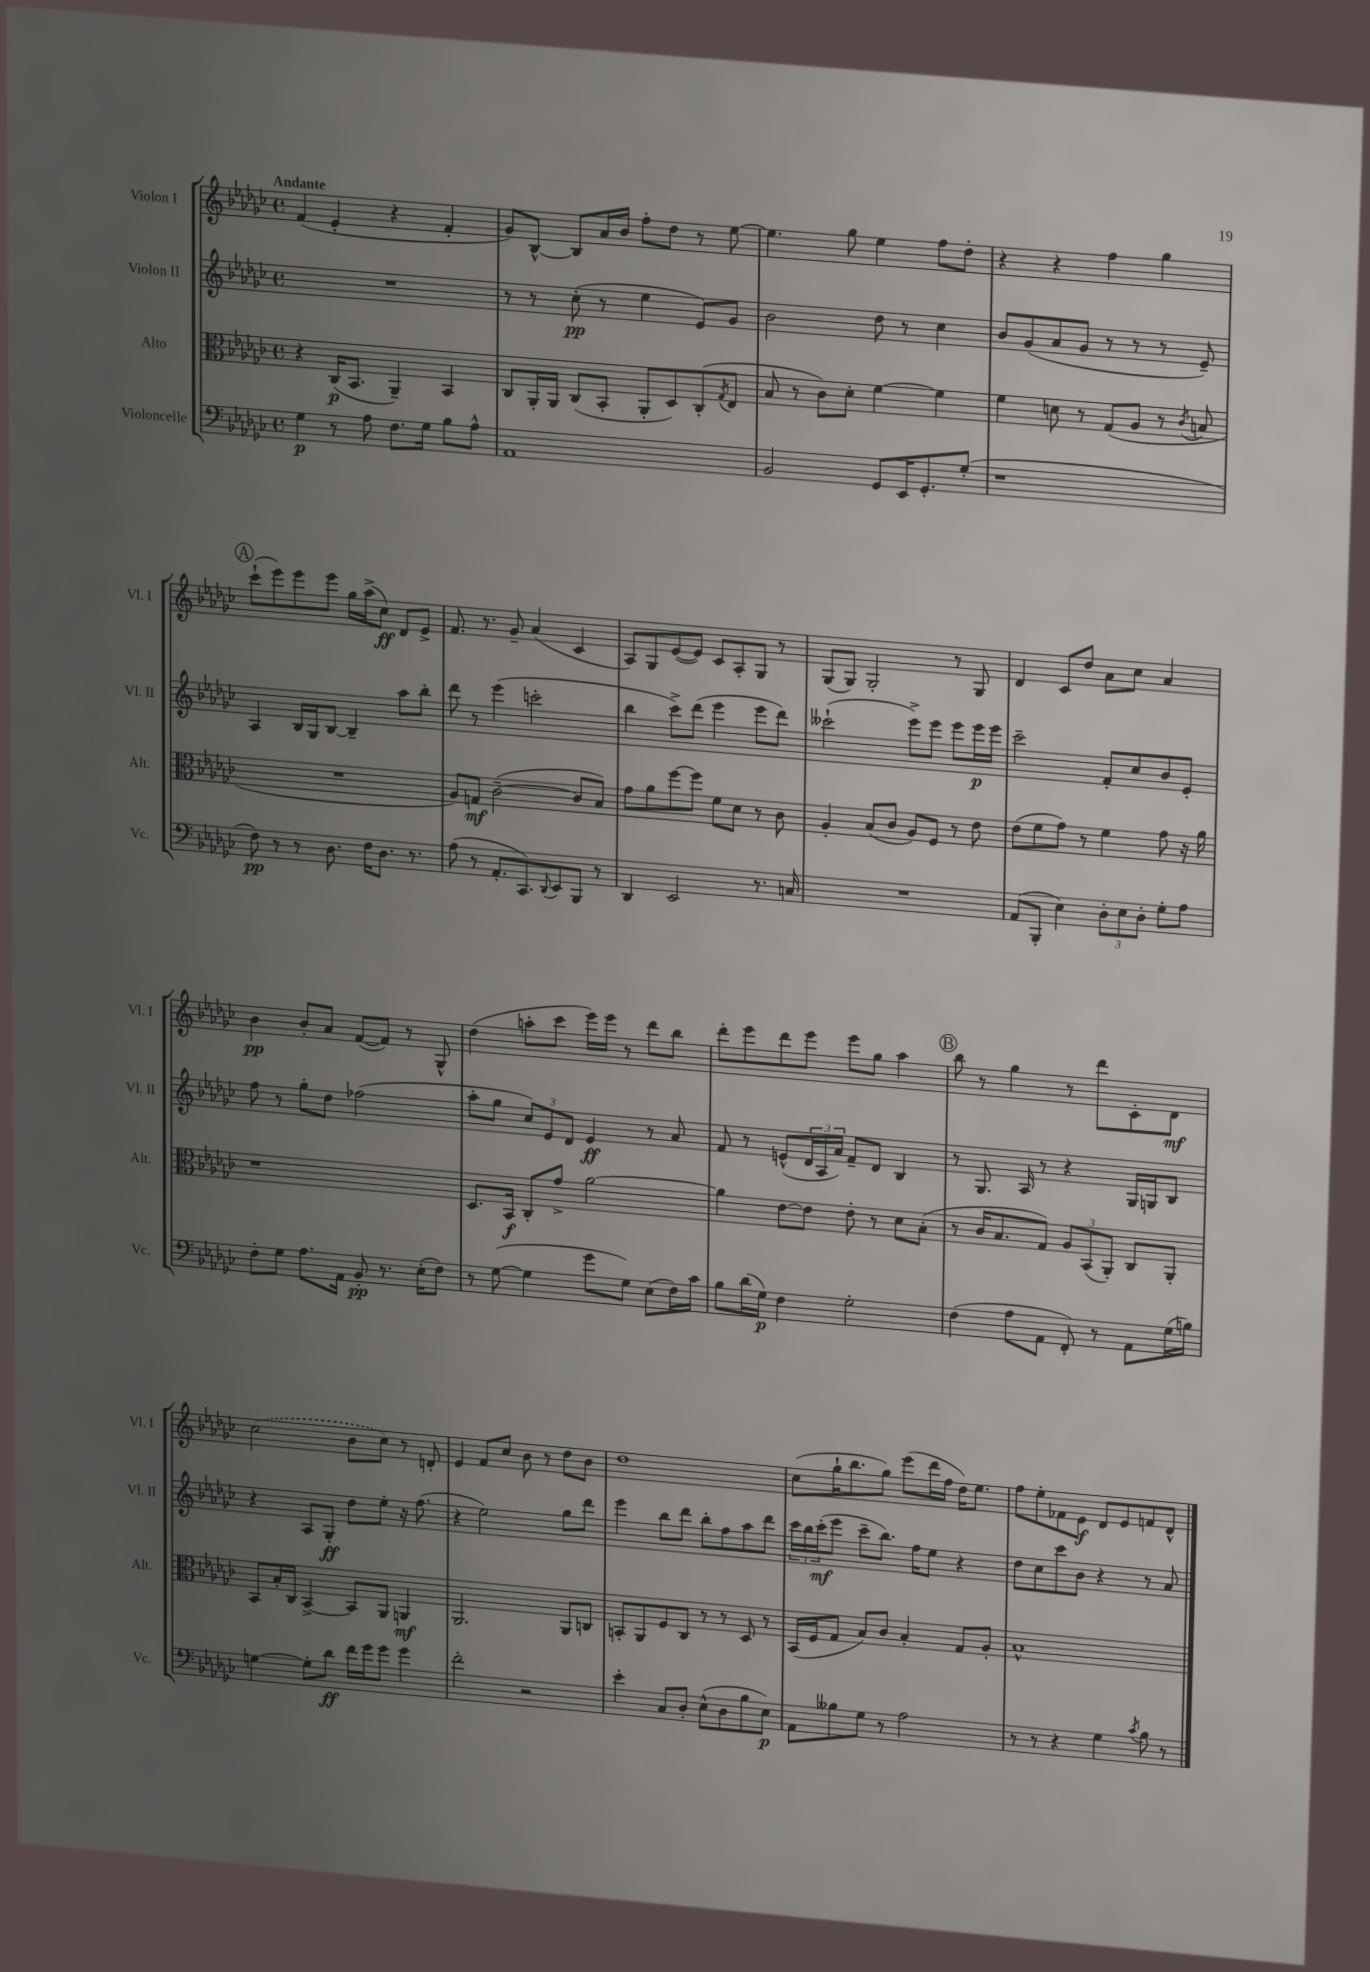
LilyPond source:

<<
\new StaffGroup <<
\new Staff = "s0" \with { instrumentName = "Violon I" shortInstrumentName = "Vl. I" } {
    \clef treble \key ges \major \defaultTimeSignature \time 4/4 \tempo "Andante"
    f'4( ees'4-. r4 f'4-. |
    ges'8) bes8~-^ bes8 aes'16 bes'16 f''8-. des''8 r8 ees''8~ |
    ees''4. ges''8 ees''4 f''8 des''8-. |
    r4 r4 f''4 ges''4 |
    \mark \markup { \circle "A" } ces'''8-!( ees'''8) ees'''8 ees'''8 ges''16 aes''16->( ces''8\ff) des'8 ees'8-> |
    f'8. r8. ges'8-- aes'4( ces'4 |
    aes8) ges8 ees'8~( ees'8) ces'8 aes8-. ges8 r8 |
    ges8( ges8) ges2-. r8 ges8 |
    des'4 ces'8 des''8 aes'8 ces''8 aes'4 |
    bes'4\pp bes'8-. aes'8 f'8~( f'8) r8 ges8-^ |
    des''4( a''8-. ces'''8 ees'''16) ees'''16 r8 des'''8 bes''8 |
    des'''8-. ees'''8 des'''8 ees'''8 ees'''8 ges''8 aes''4 |
    \mark \markup { \circle "B" } bes''8 r8 ges''4 r8 des'''8 ces'8-. des'8\mf |
    \once \slurDashed ces''2( bes'8 ces''8) r8 d'8-. |
    ees'4 f'8 ces''8 bes'8 r8 des''8 bes'8 |
    des''1 |
    ces''8( ges''16-! bes''8. ges''8) ees'''8( des'''16 f''16 des''16) ees''8. |
    f''8 ees''8-. fes'8 ees'8\f des'8 ees'8 f'8 des'8-^ \bar "|." |
}
\new Staff = "s1" \with { instrumentName = "Violon II" shortInstrumentName = "Vl. II" } {
    \clef treble \key ges \major \defaultTimeSignature \time 4/4
    R1 |
    r8 r8 ces''8-.\pp( r8 ees''4 ees'8) ges'8 |
    bes'2 des''8 r8 ces''4 |
    bes'8 ges'8( aes'8 ges'8 r8 r8 r8 ees'8--) |
    \mark \markup { \circle "A" } aes4 bes16 ges16 bes8~ bes4-- aes''8 bes''8-. |
    des'''8 r8 ees'''4( c'''2-. |
    bes''4 ces'''8->) des'''8( ees'''4 ees'''8 des'''8) |
    ceses'''2-!( ees'''8->) ees'''8 ees'''8 ees'''16\p ees'''16 |
    ces'''2-- f'8-. ces''8 bes'8 ees'8-. |
    f''8 r8 ges''8-. des''8 fes''2( |
    aes''8-. ges''8 \tuplet 3/2 { ces''8) ees'8 des'8 } ees'4\ff r8 aes'8 |
    f'8 r8 e'8-^( \tuplet 3/2 { des'16 aes16 aes'16) } f'8-- des'8 bes4 |
    \mark \markup { \circle "B" } r8 ges8. aes16 r8 r4 ges16 g16 bes8 |
    r4 aes8 ges8-.\ff des''8 ees''8-. r16 f''8.( |
    r4 ees''2) ges''8 des'''8 |
    ees'''4 bes''8 des'''8 bes''8-. f''8 aes''8 des'''8 |
    \tuplet 3/2 { ces'''16 bes''16 ces'''16-.\mf( } ees'''8 ces'''8-- bes''8.) f''16 ees''8 r4 |
    des''8 ces''8 ces'''8 bes'8 r4 r8 aes'8 \bar "|." |
}
\new Staff = "s2" \with { instrumentName = "Alto" shortInstrumentName = "Alt." } {
    \clef alto \key ges \major \defaultTimeSignature \time 4/4
    r4 ces16\p( bes,8. aes,4--) bes,4 |
    ces8 aes,16-. aes,16 ces8( bes,8-. aes,8-. des8) ces8-.( \acciaccatura { ges8 } ees8 |
    bes8 r8 ces'8) des'8-. f'4~ f'4 |
    f'4 d'8 r8 ges8( aes8 r8 \acciaccatura { ces'8 } b8 |
    \mark \markup { \circle "A" } R1 |
    aes8) g8\mf ces'2~--( ces'8 bes8) |
    ges'8 aes'8 f''8~ f''8 f'8 des'8 r8 ces'8 |
    aes4-. bes8( ces'8 aes8) f8 r8 ees'8 |
    ees'8( f'8 ges'8) r8 f'4 ges'8 r16 aes'16 |
    r1 |
    des8. bes,16\f ces8-. ges'8-> aes'2~ |
    aes'4 ees'8~ ees'8 ees'8-. r8 des'8 bes8-.( |
    \mark \markup { \circle "B" } r8 ces'16 bes8. ges8) \tuplet 3/2 { aes8 bes,8( aes,8-.) } ces8 aes,8-. |
    bes,8 bes16-. ces16 bes,4~-> bes,8 aes,8 a,4\mf |
    aes,2. aes,8 c8 |
    b,8-. aes,8 f8 ces8 r8 r8 des8 r8 |
    bes,16( f16 ges8 bes8) ces'8 bes4-. ges8 aes8-. |
    bes1-^ \bar "|." |
}
\new Staff = "s3" \with { instrumentName = "Violoncelle" shortInstrumentName = "Vc." } {
    \clef bass \key ges \major \defaultTimeSignature \time 4/4
    ges4\p r8 aes8 f8. ges16 bes8 aes8-^ |
    aes,1 |
    bes,2 ges,8 ees,16 ges,8.-. ges8-.( |
    r1 |
    \mark \markup { \circle "A" } f8\pp) r8 r8 des8. f16 des8. r8. |
    aes8( r8 aes,8.-. ces,8.) \appoggiatura { des,8 } ees,8 bes,,8 r8 |
    des,4 ees,2 r8. c16 |
    R1 |
    aes,8( bes,,8-. ees4) \tuplet 3/2 { des8-. ees8 des8-. } ges8-. aes8 |
    f8-. ges8 aes8. aes,16 bes,8-.\pp r8. ees16-.( f8) |
    r8 ges8~( ges4 ges'8 ges8) ees8( f16) ces'16 |
    bes8 des'16( ges16\p) f4 ges2-. |
    \mark \markup { \circle "B" } f4( aes8 aes,8 f,8-.) r8 aes,8 ges16( b16) |
    g4~ g8-. des'8\ff f'16 ges'16 ges'8 ges'4 |
    f'2-. r2 |
    ees'4-. ces8 des8-. ees8-^( des8 bes8 ees8\p) |
    aes,8 beses8 ges8 r8 aes2 |
    r8 r8 r4 ges4 \acciaccatura { ces'8 } bes8 r8 \bar "|." |
}
>>
>>
\layout { \context { \Score \remove "Bar_number_engraver" } }
